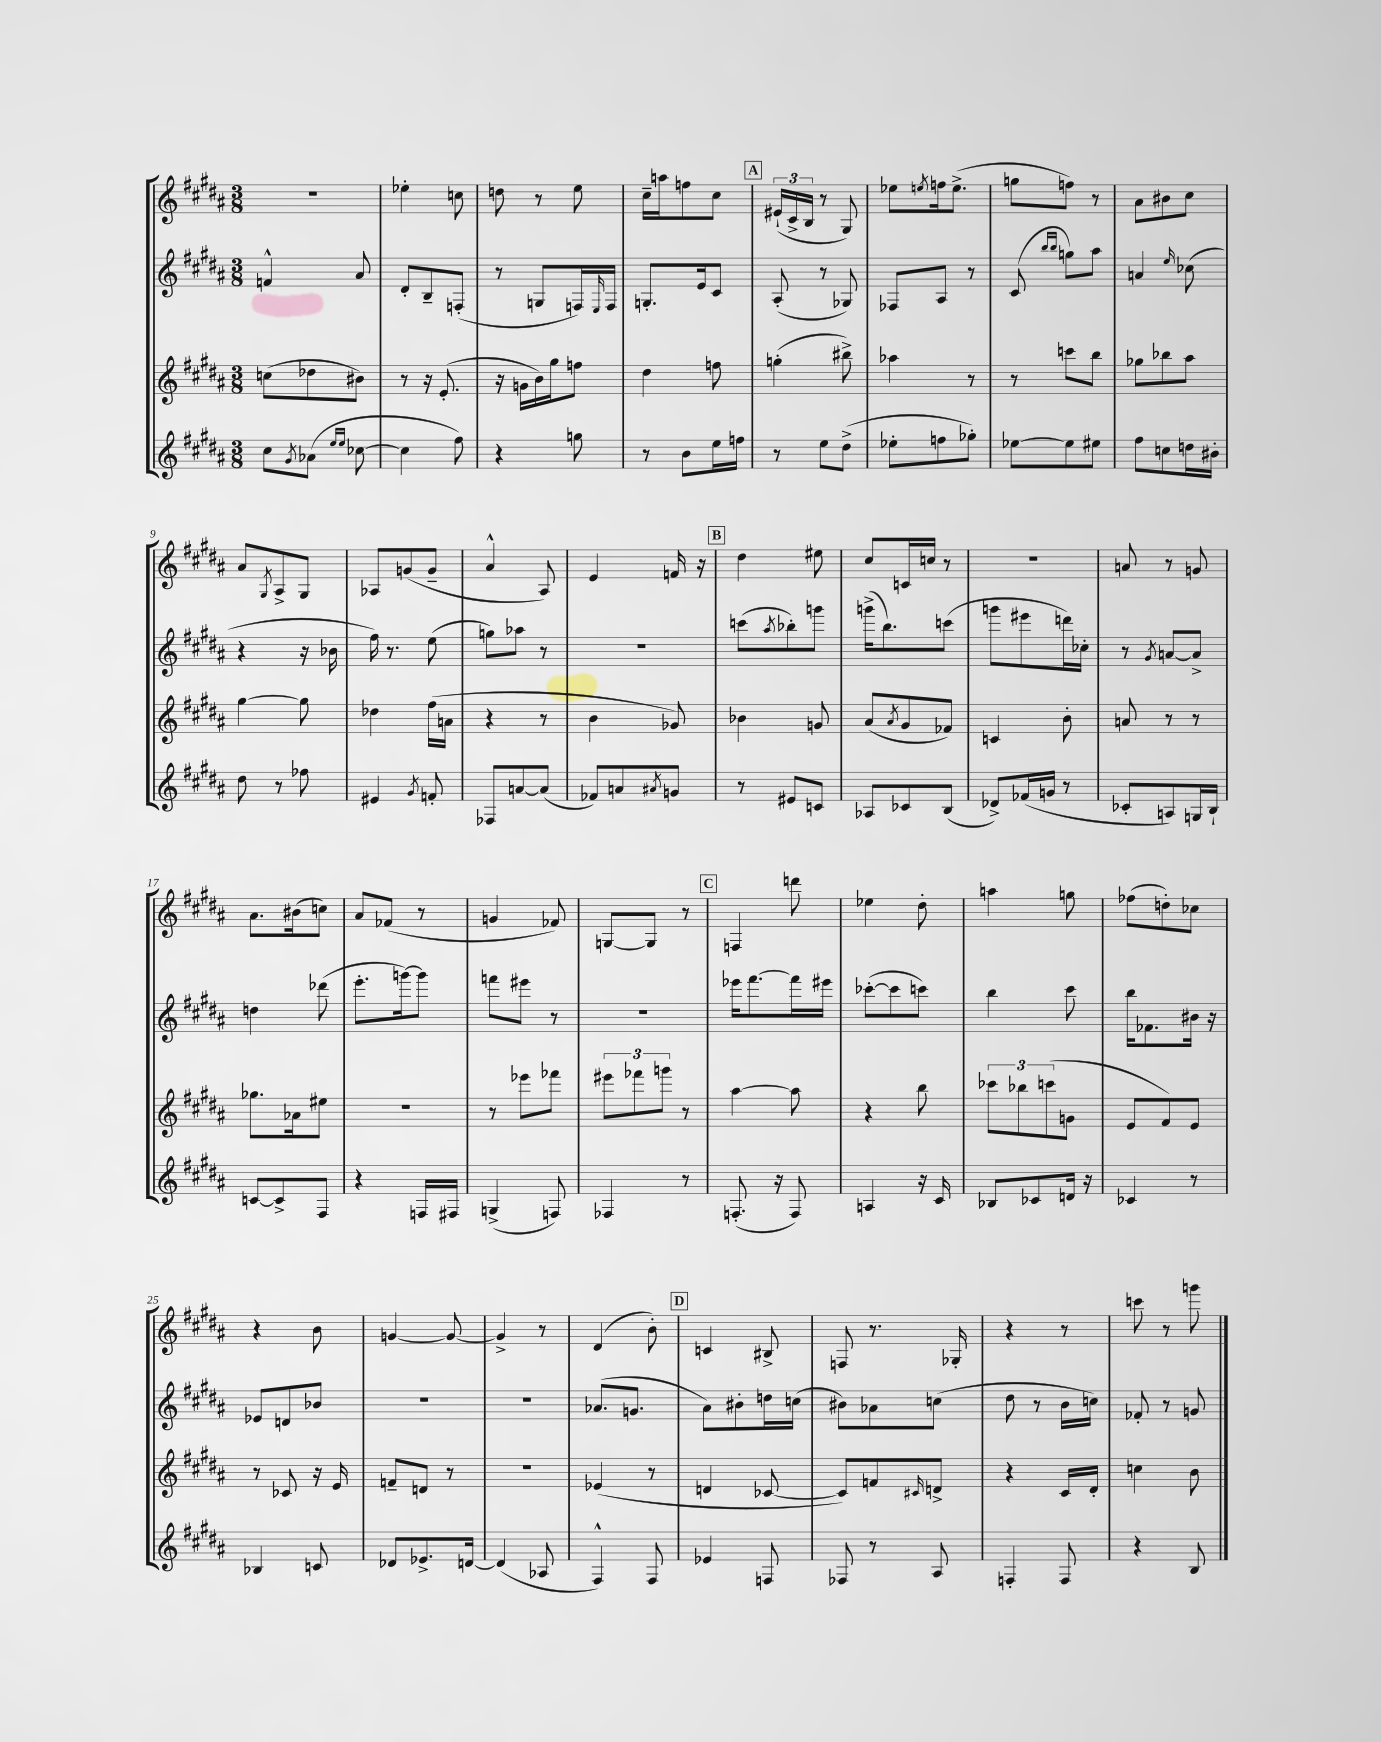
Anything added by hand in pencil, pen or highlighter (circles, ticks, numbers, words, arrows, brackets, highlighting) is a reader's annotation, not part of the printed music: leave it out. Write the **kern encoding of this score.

**kern	**kern	**kern	**kern
*staff4	*staff3	*staff2	*staff1
*clefG2	*clefG2	*clefG2	*clefG2
*k[f#c#g#d#a#]	*k[f#c#g#d#a#]	*k[f#c#g#d#a#]	*k[f#c#g#d#a#]
*M3/8	*M3/8	*M3/8	*M3/8
8cc#	(8cc	4f^^	4.r
8qg#	.	.	.
(8a-	8dd-	.	.
16qqee	.	.	.
16qqee	.	.	.
[8cc-	8b#)	8a#	.
=	=	=	=
4cc-]	8r	8d#'	4ee-'
.	16r	8B~	.
.	(8.e'	.	.
8ff#)	.	(8F'	8cc
=	=	=	=
4r	16r	8r	8dd
.	16g	.	.
.	16b)	8G	8r
.	16gg#	.	.
8gg	8ff	16F)	8ee
.	.	16qqE	.
.	.	16F	.
=	=	=	=
8r	4dd#	8.G'	16cc#~
.	.	.	16aa
8b	.	.	8ff
.	.	16e	.
16ee	8ff	8c#	8cc#
16ff	.	.	.
=	=	=	=
8r	(4gg'	(8A#'	(24e#`
.	.	.	24c#^
.	.	.	24B
8ee	.	8r	8r
(8dd#^	8bb#^)	8G-)	8G#)
=	=	=	=
8ee-'	4aa-	8F-	8ee-
.	.	.	8qee
8ff	.	8A#	16ff
.	.	.	(8.ee^
8gg-')	8r	8r	.
=	=	=	=
[8ee-	8r	(8c#	8gg
.	.	16qqbb	.
.	.	16qqbb	.
8ee-]	8ccc	8gg)	8ff)
8ee#	8bb	8aa#	8r
=	=	=	=
8ff#	8gg-	4a	8a#
8cc	8bb-	.	8b#
.	.	16qqee	.
16dd	8aa#	(8cc-	8cc#
16b#'	.	.	.
=	=	=	=
8dd#	[4gg#	4r	8a#
.	.	.	8qG#
8r	.	.	8A#^
8ff-	8gg#]	16r	8G#
.	.	16b-	.
=	=	=	=
4e#	4dd-	16ff#)	8A-
.	.	8.r	.
.	.	.	(8g
8qg#	.	.	.
8f'	(16ff#	(8ee	8g~
.	16a	.	.
=	=	=	=
8F-	4r	8gg)	4a#^^
[8a	.	8aa-	.
(8a]	8r	8r	8A#)
=	=	=	=
8f-)	4b	4.r	4e
8a	.	.	.
8qa#	.	.	.
8g	8g-)	.	16f
.	.	.	16r
=	=	=	=
8r	4b-	(8ccc	4dd#
.	.	8qaa#	.
8e#	.	8bb-')	.
8c	8g	8ggg	8ee#
=	=	=	=
8A-	(8a#	(16ggg^	8cc#
.	.	8.bb)	.
.	8qa#	.	.
8c-	8g#	.	16c
.	.	.	16cc
(8B	8f-)	(8ccc	8r
=	=	=	=
8d-^)	4c	8ggg	4.r
(16f-	.	8eee#	.
16g	.	.	.
8r	8b'	16ddd)	.
.	.	16cc-'	.
=	=	=	=
8c-'	8a	8r	8a
.	.	8qg#	.
8A)	8r	[8a	8r
16G	8r	8a^]	8g
16B`	.	.	.
=	=	=	=
[8c	8.gg-	4dd	8.a#
8c^]	.	.	.
.	16a-	.	(16b#
8F#	8ee#	(8ddd-	8cc)
=	=	=	=
4r	4.r	8.eee'	8a#
.	.	.	(8f-
.	.	[16ggg)	.
16F	.	8ggg]	8r
16F#	.	.	.
=	=	=	=
(4G^	8r	8fff	4g
.	8eee-	8eee#	.
8F)	8fff-	8r	8f-)
=	=	=	=
4F-	12eee#	4.r	[8G
.	12fff-	.	.
.	.	.	8G]
.	12ggg	.	.
8r	8r	.	8r
=	=	=	=
(8.F'	[4aa#	16eee-	4F
.	.	[8.fff#	.
16r	.	.	.
8F)	8aa#]	16fff#]	8ddd
.	.	16eee#	.
=	=	=	=
4A	4r	([8ccc-'	4ee-
.	.	8ccc-]	.
16r	8bb	8ccc)	8dd#'
16c#	.	.	.
=	=	=	=
8B-	12ccc-	4bb	4aa
.	12bb-	.	.
8c-	.	.	.
.	(12ccc	.	.
16d	8g	8ccc#	8gg
16r	.	.	.
=	=	=	=
4c-	8e	16bb	(8ff-
.	.	8.f-	.
.	8f#)	.	8dd')
8r	8e	16b#	8cc-
.	.	16r	.
=	=	=	=
4B-	8r	8e-	4r
.	8c-	8d	.
8c	16r	8b-	8b
.	16e	.	.
=	=	=	=
8d-	8f~	4.r	[4g
8.e-^	8d	.	.
.	8r	.	8g_
[16d	.	.	.
=	=	=	=
(4d]	4.r	4.r	4g^]
8A-	.	.	8r
=	=	=	=
4F#^^)	(4e-	(8.a-	(4d#
.	.	8.g	.
8F#	8r	.	8b')
=	=	=	=
4e-	4d	8a#)	4c
.	.	8b#'	.
8F	[8c-	16dd	8B#^
.	.	(16cc	.
=	=	=	=
8F-	8c-])	8b#)	8F
8r	8f	8a-	8.r
.	16qqc#	.	.
8A#	8d^	(8cc	.
.	.	.	16G-'
=	=	=	=
4F'	4r	8dd#	4r
.	.	8r	.
8F	16c#	16b	8r
.	16d#'	16cc)	.
=	=	=	=
4r	4cc	8f-'	8ccc
.	.	8r	8r
8B	8b	8g	8ggg
==	==	==	==
*-	*-	*-	*-
